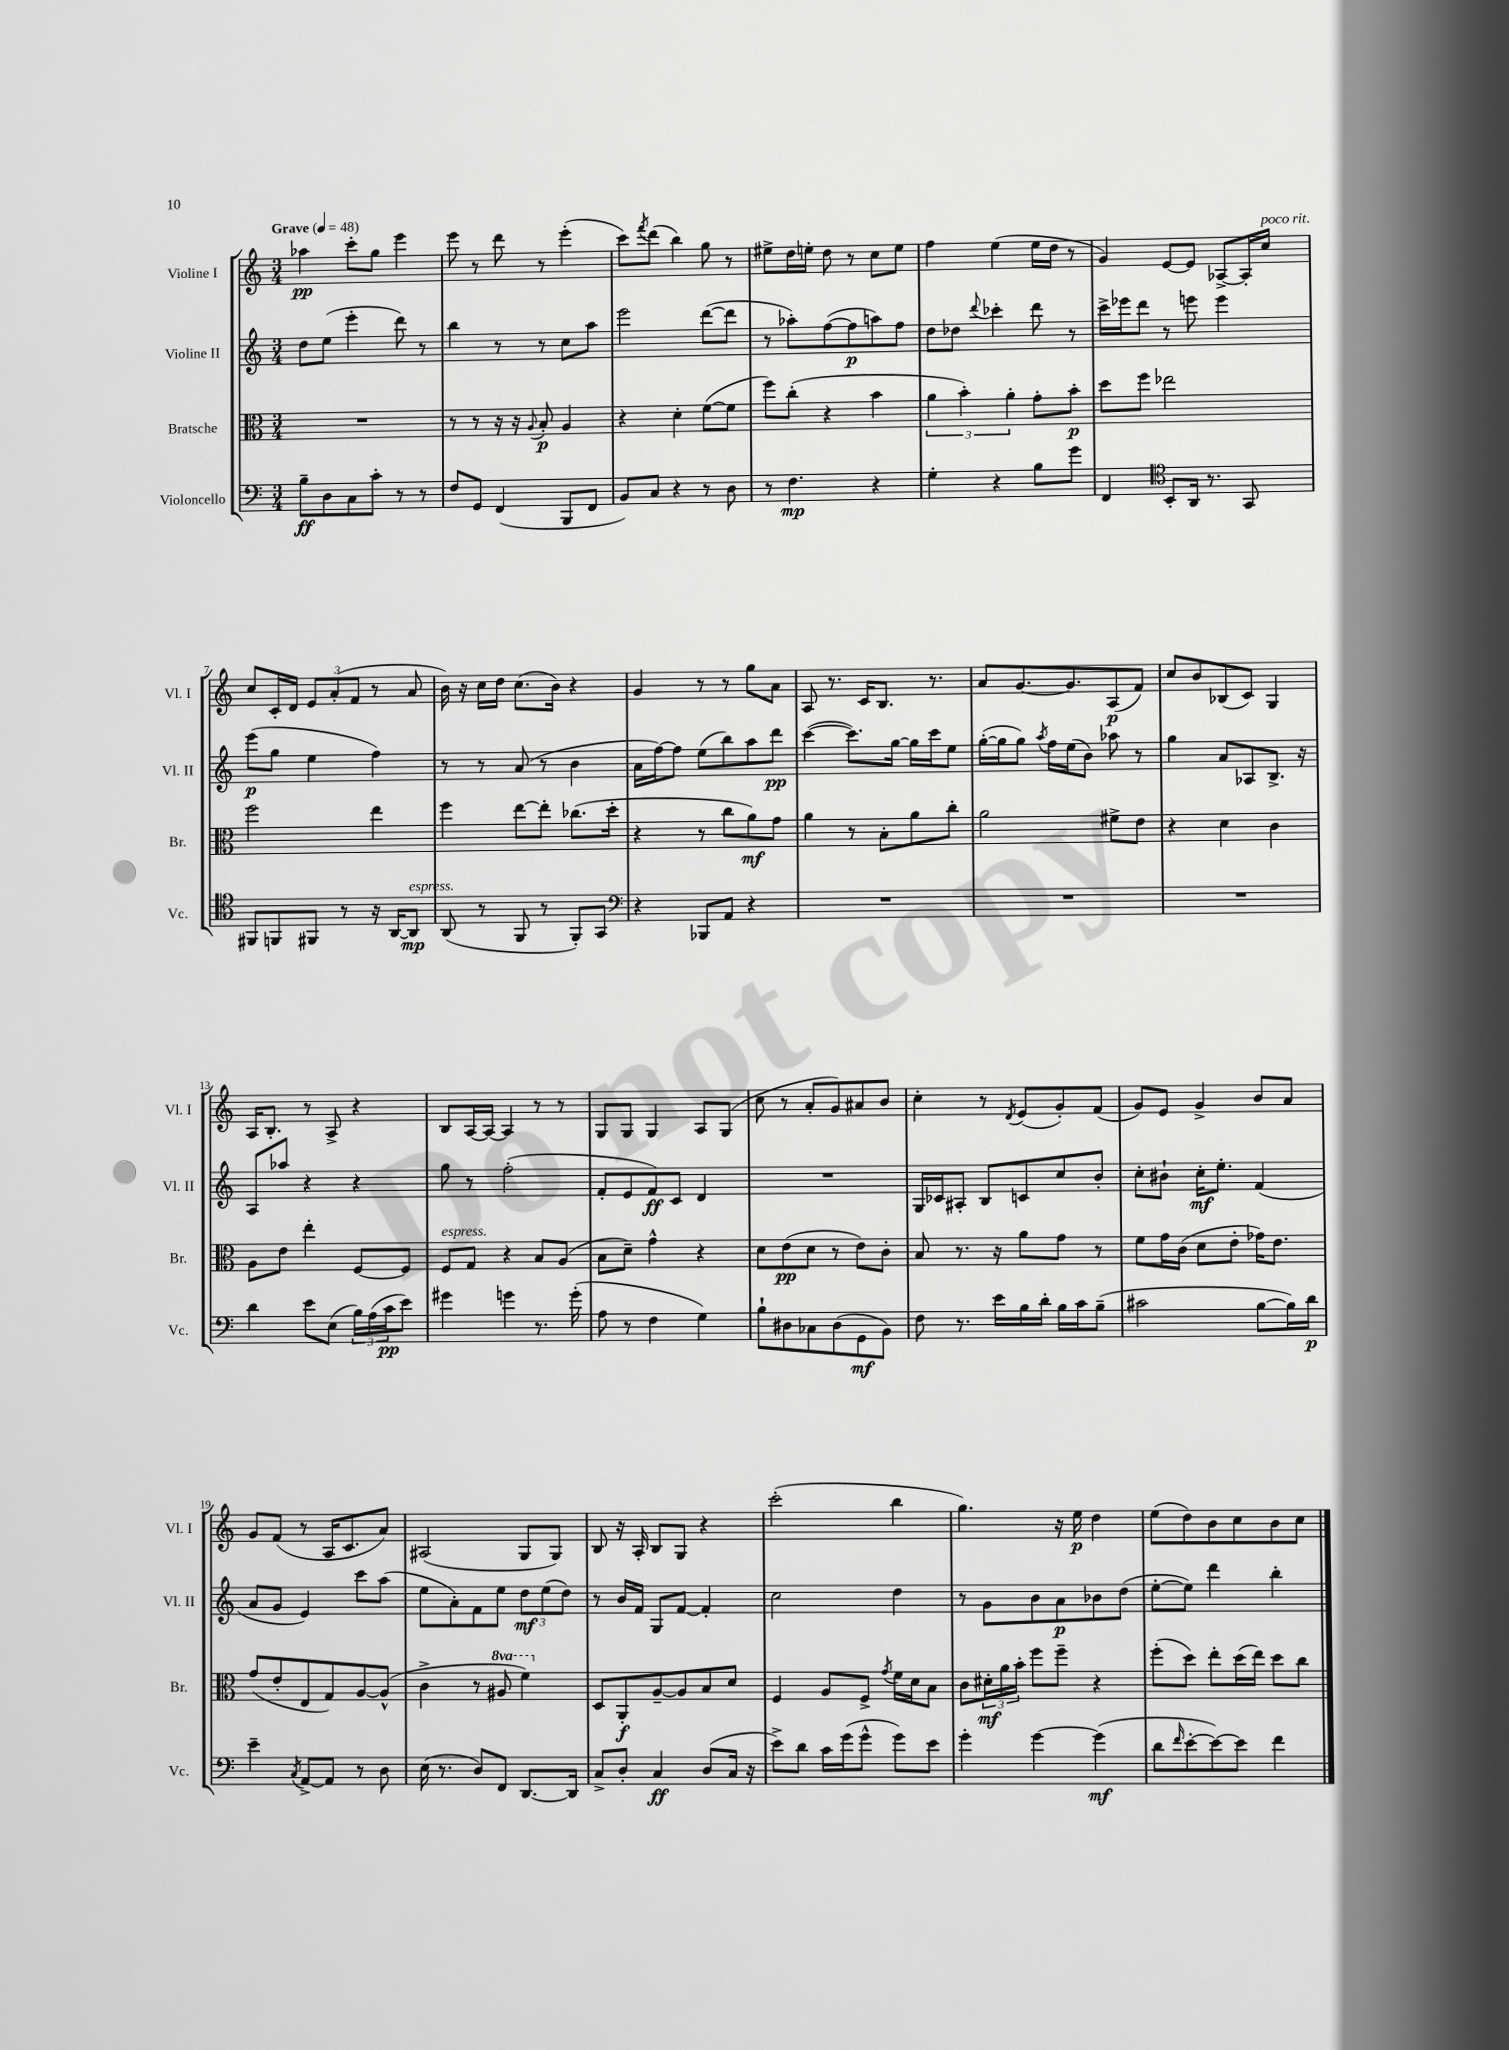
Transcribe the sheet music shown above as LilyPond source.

<<
\new StaffGroup <<
\new Staff = "s0" \with { instrumentName = "Violine I" shortInstrumentName = "Vl. I" } {
    \clef treble \key c \major \numericTimeSignature \time 3/4 \tempo "Grave" 4 = 48
    aes''4\pp c'''8-. g''8 e'''4 |
    e'''8 r8 d'''8 r8 e'''4-.( |
    c'''8) \acciaccatura { f'''8 } d'''8( b''4) g''8 r8 |
    eis''8-> d''16 e''16-. d''8 r8 c''8 e''8 |
    f''4 e''4( e''16 d''16 r8 |
    g'4) e'8~ e'8 aes8~-> aes16-. c''16^\markup { \italic "poco rit." } |
    c''8 c'16-. d'16 \tuplet 3/2 { e'8 a'8-.( f'8 } r8 a'8 |
    b'16) r16 c''16 d''16 c''8.( b'16) r4 |
    g'4 r8 r8 g''8 a'8 |
    a8 r8. c'16 b8. r8. |
    a'8 g'8.~ g'8. a8\p( f'8) |
    c''8 b'8 bes8( c'8) g4 |
    a16 b8.-. r8 a8-> r4 |
    b8 a16~ a16~ a4 r8 r8 |
    g8 g8 g4 a8 g8( |
    c''8 r8 a'8-. g'8) ais'8 b'8 |
    c''4-. r8 \acciaccatura { d'8 } e'8( g'8-.) f'8( |
    g'8) e'8 g'4-> b'8 a'8 |
    g'8 f'8( r8 a16 c'8. a'8) |
    ais2( g8 g8) |
    b8 r16 a16-. b8 g8 r4 |
    c'''2-.( b''4 |
    g''4.) r16 e''16\p d''4 |
    e''8( d''8) b'8 c''8 b'8 c''8 \bar "|." |
}
\new Staff = "s1" \with { instrumentName = "Violine II" shortInstrumentName = "Vl. II" } {
    \clef treble \key c \major \numericTimeSignature \time 3/4
    d''8 e''8( e'''4-. d'''8) r8 |
    b''4 r8 r8 c''8 a''8 |
    e'''2 d'''8~( d'''8 |
    r8 aes''8-.) f''8~( f''8\p a''8) f''8 |
    d''8 des''8 \appoggiatura { d'''8 } ces'''4-. d'''8 r8 |
    c'''16-> ees'''16 d'''8 r8 e'''8 e'''4 |
    e'''8\p( g''8 e''4 f''4) |
    r8 r8 a'8( r8 b'4 |
    a'16 f''16~) f''8 e''8( b''8) a''8 d'''8\pp |
    c'''4~( c'''8.) g''16~ g''16 c'''16 e''8 |
    g''16~-.( g''16 g''8) \acciaccatura { a''8 } f''16 e''16( b'8) aes''8 r8 |
    g''4 a'8 aes8 b8.-> r16 |
    a8 aes''8 r4 r4 |
    g''8 r8 f''2-.( |
    f'8-. e'8 f'8\ff) c'8 d'4 |
    R2. |
    g16 ces'16 ais8-. b8 c'8 c''8 b'8-. |
    c''8-. bis'8-! c''16-.\mf e''8.-. f'4( |
    a'8 g'8 e'4) c'''8 a''8( |
    e''8 a'8-.) f'8 e''8 \tuplet 3/2 { d''8\mf e''8( d''8) } |
    r8 b'16 f'16 g8 f'8~ f'4-. |
    c''2 d''4 |
    r8 g'8 b'8 a'8\p bes'8 d''8( |
    e''8~-. e''8) d'''4 b''4-. \bar "|." |
}
\new Staff = "s2" \with { instrumentName = "Bratsche" shortInstrumentName = "Br." } {
    \clef alto \key c \major \numericTimeSignature \time 3/4 \set Staff.ottavationMarkups = #ottavation-simple-ordinals
    R2. |
    r8 r8 r16 r16 \appoggiatura { a8 } b8-.\p a4 |
    r4 d'4-. f'8~( f'8 |
    f''8) c''8-.( r4 b'4 |
    \tuplet 3/2 { a'4 b'4-.) a'4-. } g'8-. b'8-.\p |
    d''8 f''8 ees''2 |
    f''2 e''4 |
    f''4 e''8~ e''8-. ces''8.( d''16-. |
    r4 r8 c''8 a'8\mf) g'8 |
    a'4 r8 b8-. a'8 c''8-. |
    a'2 fis'8-> e'8 |
    r4 d'4 c'4 |
    a8 e'8 e''4-. f8~ f8 |
    f8^\markup { \italic "espress." } g8 r4 b8 a8( |
    b8 d'8--) g'4-^ r4 |
    d'8 e'8\pp( d'8 r8 e'8) c'8-. |
    b8 r8. r16 a'8 g'8 r8 |
    f'8 g'16 c'16( d'8 e'8-. ges'16) e'8. |
    g'8( e'8-. e8 g8) a8~ a8-^( |
    c'4-> r8 \ottava #1 ais'8 f''4) \ottava #0 |
    d8 a,8-.\f a8~-- a8 b8 d'8 |
    f4 a8 f8-> \acciaccatura { g'8 } f'16 d'16 b8 |
    c'8 \tuplet 3/2 { dis'16-.\mf a'16 b'16-. } f''8 f''8-- r4 |
    f''8-.( d''8) e''8-. d''16( e''16) d''8 c''8 \bar "|." |
}
\new Staff = "s3" \with { instrumentName = "Violoncello" shortInstrumentName = "Vc." } {
    \clef bass \key c \major \numericTimeSignature \time 3/4
    b8--\ff d8 c8 c'8-. r8 r8 |
    f8 g,8 f,4( b,,8 f,8 |
    b,8) c8 r4 r8 d8 |
    r8 f4.\mp r4 |
    g4-. r4 b8 g'8 |
    f,4 \clef tenor b,8-. a,16 r8. g,8 |
    fis,8 f,8 fis,8 r8 r16 a,16~ a,8\mp^\markup { \italic "espress." } |
    a,8( r8 f,8 r8 f,8-.) g,8 |
    \clef bass r4 bes,,8 a,8 r4 |
    R2. |
    R2. |
    R2. |
    d'4 e'8 e8( \tuplet 3/2 { b16) a16( c'16\pp } e'8) |
    gis'4 g'4 r8. g'16-.( |
    a8 r8 f4 g4) |
    b8-! dis8 ces8 dis8( g,8\mf b,8) |
    f8 r8. e'16 b16 d'16-. b16 c'16 b8--( |
    cis'2 b8~ b16) d'16\p |
    e'4-- \acciaccatura { c8 } a,8~-> a,8 r8 d8 |
    e16( r8. d8) f,8 d,8.~ d,16 |
    c8-> d8-. c4\ff d8( c16 r16 |
    e'8->) d'8 c'16 g'16( g'8-^ g'8) e'8 |
    g'4-. g'4~ g'4\mf( |
    d'8 \grace { f'16 } e'8~-. e'8~) e'8 f'4 \bar "|." |
}
>>
>>
